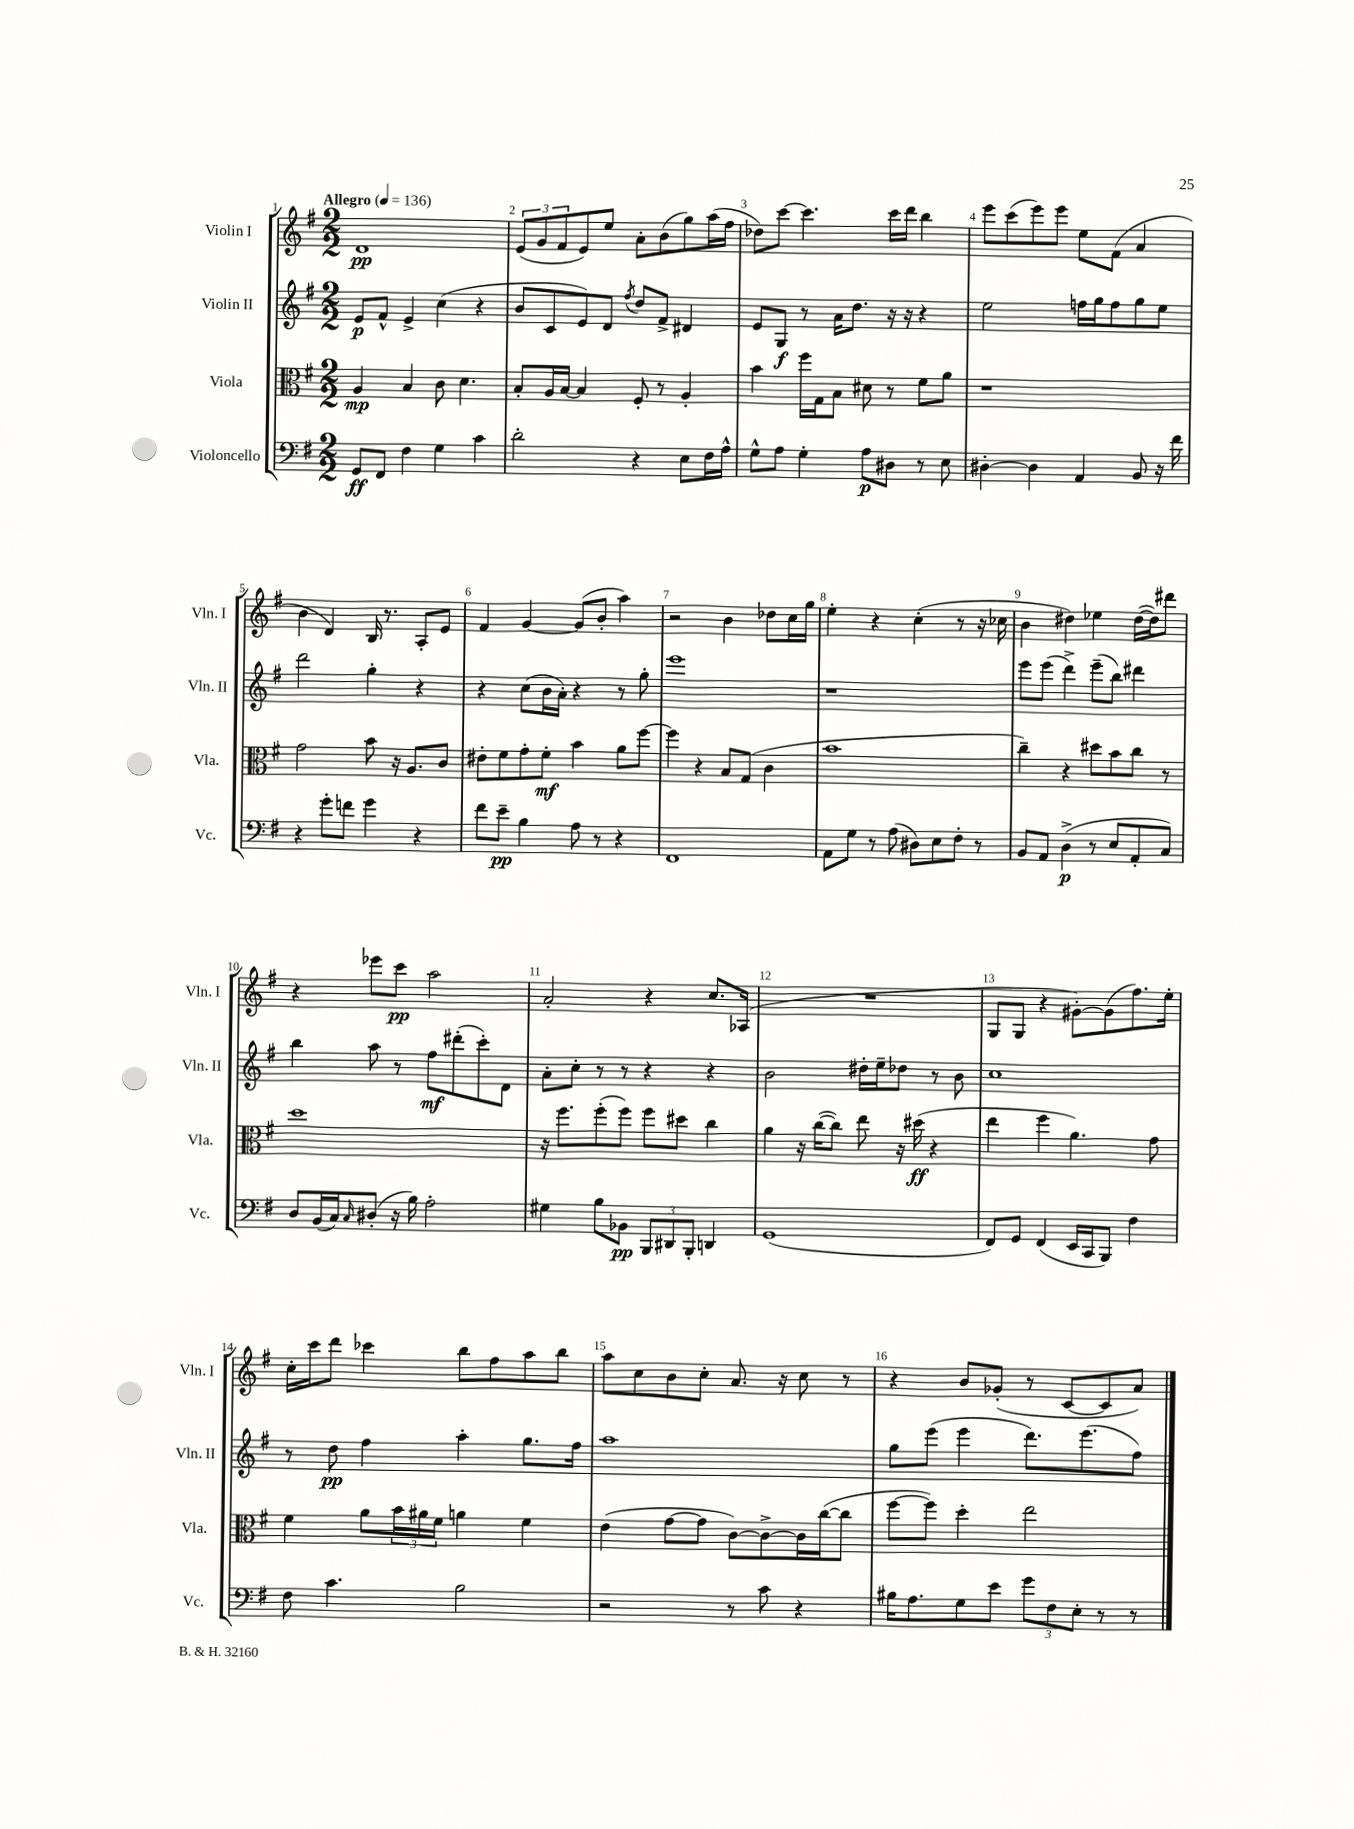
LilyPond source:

<<
\new StaffGroup <<
\new Staff = "s0" \with { instrumentName = "Violin I" shortInstrumentName = "Vln. I" } {
    \clef treble \key g \major \numericTimeSignature \time 2/2 \tempo "Allegro" 4 = 136
    d'1\pp |
    \tuplet 3/2 { e'8( g'8 fis'8 } e'8) e''8 a'8-. b'8( g''8) a''16( fis''16 |
    des''8) c'''8~ c'''4. c'''16 d'''16 b''4 |
    e'''8 c'''8( e'''8) e'''8 e''8 fis'8( a'4 |
    b'4 d'4) b16 r8. a8-. e'8 |
    fis'4 g'4~ g'8( b'8-. a''4) |
    r2 b'4 des''8 c''16 g''16 |
    e''4-. r4 c''4-.( r8 r16 ces''16 |
    b'4 dis''4) ees''4 dis''16~( dis''16) dis'''8 |
    r4 ees'''8 c'''8\pp a''2 |
    a'2-. r4 c''8. aes16( |
    R1 |
    g8 g8 r4 gis'8~-.) gis'8( fis''8.) e''16-. |
    c''16-. c'''16 d'''8 ces'''4 b''8 fis''8 a''8 b''8 |
    a''8 c''8 b'8 c''8-. a'8. r16 c''8 r8 |
    r4 b'8 ges'8-.( r8 c'8~ c'8 a'8) \bar "|." |
}
\new Staff = "s1" \with { instrumentName = "Violin II" shortInstrumentName = "Vln. II" } {
    \clef treble \key g \major \numericTimeSignature \time 2/2
    e'8\p fis'8-^ e'4-> c''4( r4 |
    b'8 c'8 e'8) d'8 \acciaccatura { fis''8 } d''8 fis'8-> dis'4 |
    e'8 g8\f r8 a'16 d''8. r16 r16 r4 |
    e''2 f''16 g''16 f''8 g''8 e''8 |
    d'''2 g''4-. r4 |
    r4 c''8( b'16 a'16-.) r4 r8 g''8-. |
    e'''1 |
    r1 |
    e'''8 e'''8( d'''4->) e'''8--( b''8) dis'''4 |
    b''4 a''8 r8 fis''8\mf dis'''8-.( c'''8-.) d'8 |
    a'8-. c''8-. r8 r8 r4 r4 |
    b'2 dis''16-. e''16-- des''8 r8 b'8 |
    c''1 |
    r8 d''8\pp fis''4 a''4-. g''8. fis''16 |
    a''1 |
    g''8 e'''8( e'''4 d'''8.) e'''8.( fis''8) \bar "|." |
}
\new Staff = "s2" \with { instrumentName = "Viola" shortInstrumentName = "Vla." } {
    \clef alto \key g \major \numericTimeSignature \time 2/2
    a4\mp b4 c'8 d'4. |
    b8-. a16 b16~ b4 fis8-. r8 a4-. |
    b'4 fis''16 g16 b8 dis'8 r8 fis'8 a'8 |
    r1 |
    g'2 b'8 r16 a8. c'8 |
    eis'8-. fis'8 g'8-. fis'8-.\mf b'4 a'8 fis''8~ |
    fis''4 r4 b8 g8( c'4 |
    b'1 |
    c''4--) r4 dis''8 b'8 c''8 r8 |
    d''1 |
    r16 fis''8. fis''8-.( fis''8) fis''8 dis''8 c''4 |
    a'4 r16 c''16~( c''8) e''8 r16 dis''16\ff( r4 |
    e''4 fis''4 a'4.) g'8 |
    fis'4 a'8 \tuplet 3/2 { b'16 ais'16 fis'16 } a'4 fis'4 |
    e'4( g'8~ g'8 c'8~) c'8~-> c'16 c''16~( c''8 |
    fis''8~ fis''8) d''4-. e''2 \bar "|." |
}
\new Staff = "s3" \with { instrumentName = "Violoncello" shortInstrumentName = "Vc." } {
    \clef bass \key g \major \numericTimeSignature \time 2/2
    g,8\ff fis,8 fis4 g4 c'4 |
    d'2-. r4 e8 fis16 a16-^ |
    g8-^ a8 g4-. a8\p dis8 r8 e8 |
    dis4~-. dis4 a,4 b,8 r16 fis'16 |
    r4 g'8-. f'8 g'4 r4 |
    fis'8 e'8--\pp b4 a8 r8 r4 |
    fis,1 |
    a,8 g8 r8 a8( dis8) e8 fis8-. r8 |
    b,8 a,8 d4->\p( r8 e8 a,8-. c8) |
    d8 b,16( c16) \grace { c16 } dis8-.( r16 b16) a2-. |
    gis4 b8 bes,8\pp \tuplet 3/2 { b,,8 dis,8 b,,8-. } d,4 |
    g,1( |
    fis,8) g,8 fis,4( e,16 c,16 b,,8) fis4 |
    fis8 c'4. b2 |
    r2 r8 c'8 r4 |
    bis16 a8. g8 e'8 \tuplet 3/2 { g'8 fis8 e8-. } r8 r8 \bar "|." |
}
>>
>>
\layout { \context { \Score \override BarNumber.break-visibility = ##(#f #t #t) barNumberVisibility = #all-bar-numbers-visible } }
